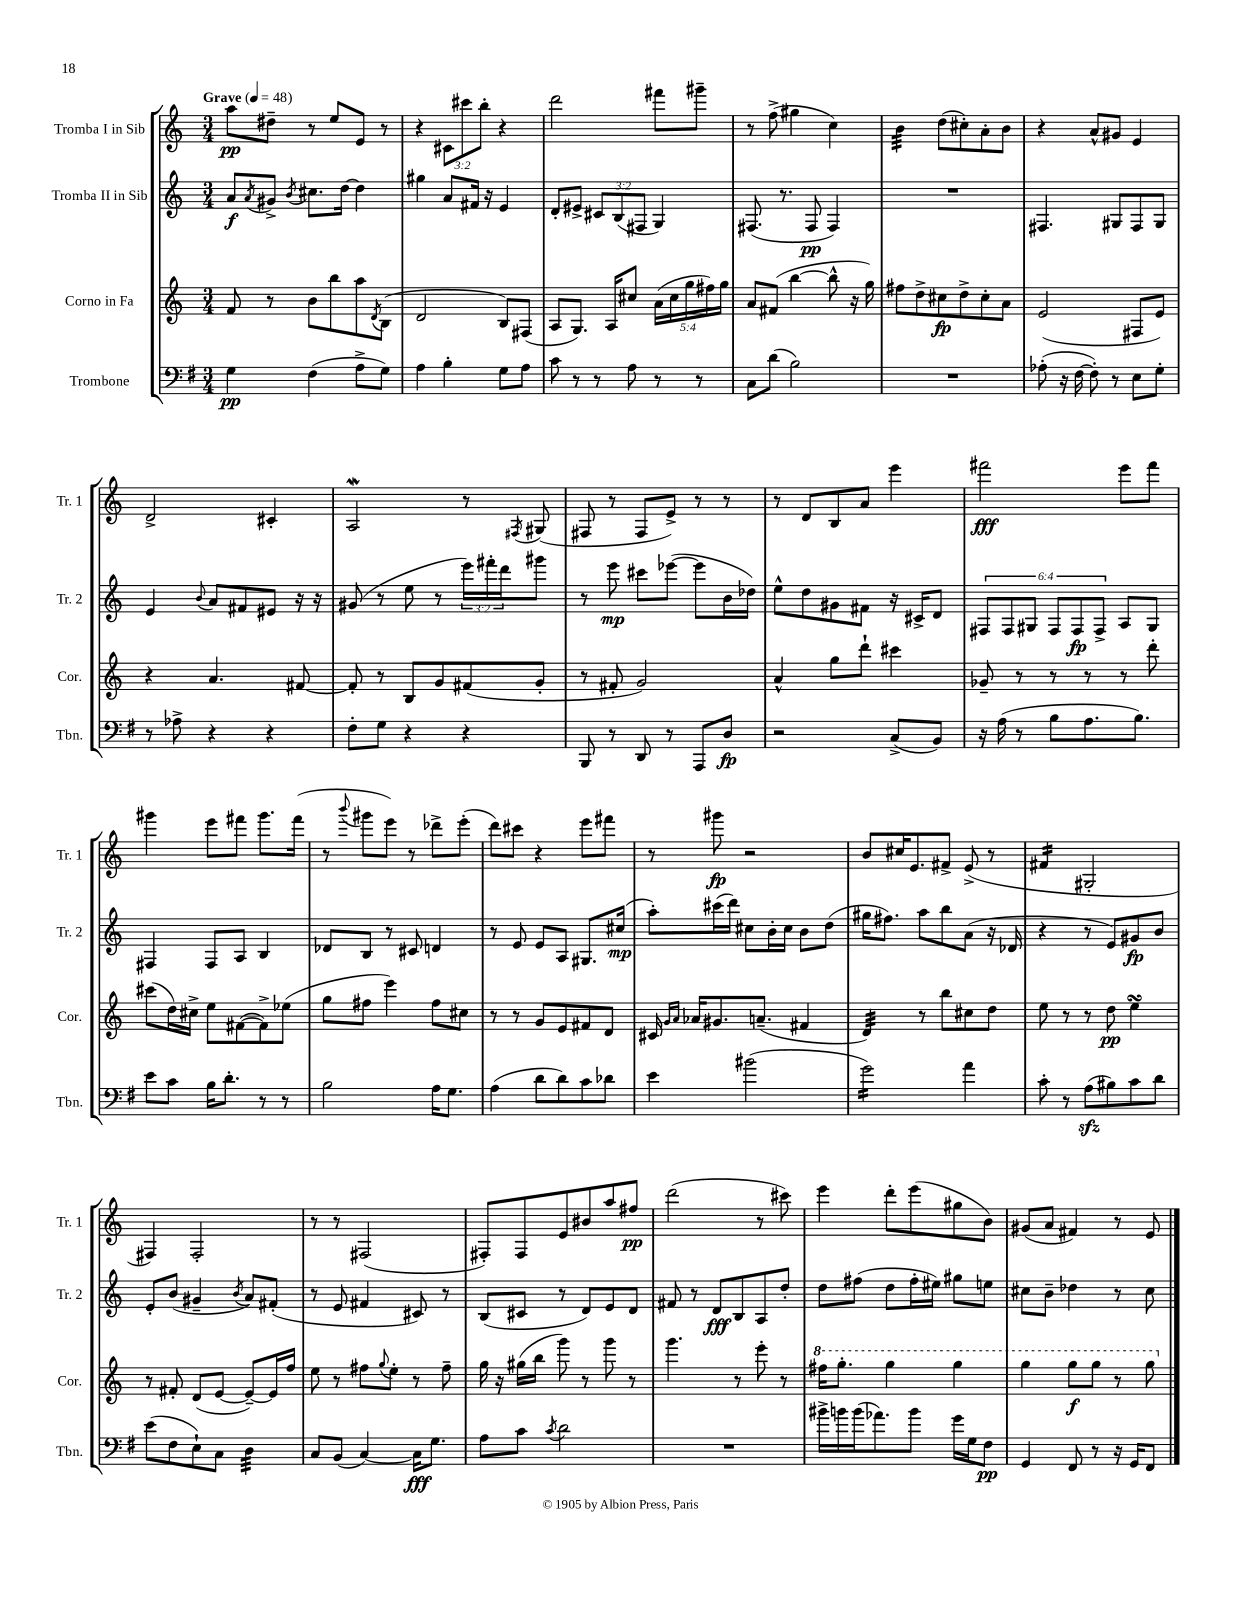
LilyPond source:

<<
\new StaffGroup <<
\new Staff = "s0" \with { instrumentName = "Tromba I in Sib" shortInstrumentName = "Tr. 1" } {
    \clef treble \key c \major \numericTimeSignature \time 3/4 \override Staff.TupletNumber.text = #tuplet-number::calc-fraction-text \tempo "Grave" 4 = 48
    a''8\pp dis''8-- r8 e''8 e'8 r8 |
    r4 \tuplet 3/2 { cis'8 cis'''8 b''8-. } r4 |
    d'''2 fis'''8 gis'''8-- |
    r8 f''8->( gis''4 c''4) |
    b'4:32 d''8( cis''8-.) a'8-. b'8 |
    r4 a'8-^ gis'8 e'4 |
    d'2-> cis'4-. |
    a2\mordent r8 \acciaccatura { fis8 } gis8( |
    fis8 r8 fis8 e'8->) r8 r8 |
    r8 d'8 b8 a'8 e'''4 |
    fis'''2\fff e'''8 fis'''8 |
    gis'''4 e'''8 fis'''8 gis'''8. fis'''16( |
    r8 \appoggiatura { b'''8 } gis'''8 e'''8) r8 des'''8-> e'''8-.( |
    d'''8) cis'''8 r4 e'''8 fis'''8 |
    r8 gis'''8\fp r2 |
    b'8 cis''16 e'8. fis'8-> e'8->( r8 |
    fis'4:16 gis2-. |
    fis4) fis2-. |
    r8 r8 fis2( |
    fis8-.) fis8 e'8 bis'8 a''8 fis''8\pp |
    d'''2( r8 cis'''8) |
    e'''4 d'''8-. e'''8( gis''8 b'8) |
    gis'8( a'8 fis'4) r8 e'8 \bar "|." |
}
\new Staff = "s1" \with { instrumentName = "Tromba II in Sib" shortInstrumentName = "Tr. 2" } {
    \clef treble \key c \major \numericTimeSignature \time 3/4 \override Staff.TupletNumber.text = #tuplet-number::calc-fraction-text
    a'8\f \acciaccatura { a'8 } gis'8-> \acciaccatura { b'8 } cis''8. d''16~ d''4 |
    gis''4 a'8 fis'16 r16 e'4 |
    d'8-. eis'8-> \tuplet 3/2 { cis'8 b8( fis8 } g4) |
    fis8.( r8. fis8\pp fis4) |
    R2. |
    fis4. gis8 fis8 gis8 |
    e'4 \appoggiatura { b'8 } a'8 fis'8 eis'8 r16 r16 |
    gis'8( r8 e''8 r8 \tuplet 3/2 { e'''16) fis'''16-. d'''16 } gis'''8 |
    r8 e'''8\mp cis'''8 ees'''8~( ees'''8 b'16 des''16) |
    e''8-^ d''8 gis'8 fis'8 r16 cis'16-> d'8 |
    \tuplet 6/4 { fis8 fis8 gis8 fis8 fis8\fp fis8-> } a8 gis8 |
    fis4 fis8 a8 b4 |
    des'8 b8 r8 cis'8 d'4 |
    r8 e'8 e'8 a8 gis8. cis''16\mp( |
    a''8-.) cis'''16( d'''16) cis''8 b'16-. cis''16 b'8 d''8( |
    gis''16 fis''8.) a''8 b''8 a'8( r16 des'16 |
    r4 r8 e'8) gis'8\fp b'8 |
    e'8-. b'8( gis'4-- \acciaccatura { b'8 } a'8) fis'8-.( |
    r8 e'8 fis'4 cis'8) r8 |
    b8( cis'8 r8 d'8) e'8 d'8 |
    fis'8 r8 d'8\fff b8 a8 d''8-. |
    d''8 fis''8( d''8 fis''16-. eis''16) gis''8 e''8 |
    cis''8 b'8-- des''4 r8 cis''8 \bar "|." |
}
\new Staff = "s2" \with { instrumentName = "Corno in Fa" shortInstrumentName = "Cor." } {
    \clef treble \key c \major \numericTimeSignature \time 3/4 \override Staff.TupletNumber.text = #tuplet-number::calc-fraction-text
    f'8 r8 b'8 b''8 a''8 \acciaccatura { d'8 } b8( |
    d'2 b8) fis8( |
    a8 g8.) a16 cis''8 \tuplet 5/4 { a'16( cis''16 g''16 fis''16) g''16 } |
    a'8 fis'8( b''4~ b''8-^ r16 g''16) |
    fis''8 d''8-> cis''8\fp d''8-> cis''8-. a'8 |
    e'2( fis8 e'8) |
    r4 a'4. fis'8~ |
    fis'8-. r8 b8 g'8 fis'8( g'8-. |
    r8 fis'8-. g'2) |
    a'4-^ g''8 d'''8-! cis'''4 |
    ges'8-- r8 r8 r8 r8 d'''8-. |
    cis'''8( d''16) cis''16-> e''8 fis'8~( fis'8->) ees''8( |
    g''8 fis''8 e'''4) fis''8 cis''8 |
    r8 r8 g'8 e'8 fis'8 d'8 |
    cis'16 \grace { g'16 a'16 } aes'16 gis'8. a'8.--( fis'4 |
    d'4:32) r8 b''8 cis''8 d''8 |
    e''8 r8 r8 d''8\pp e''4\turn |
    r8 fis'8-. d'8( e'8~ e'8~--) e'16 f''16 |
    e''8 r8 fis''8 \appoggiatura { g''8 } e''8-. r8 fis''8-- |
    g''16 r16 gis''16( b''16 g'''8) r8 g'''8 r8 |
    g'''4. r8 e'''8-. r8 |
    \ottava #1 fis'''16 g'''8.-. g'''4 g'''4 |
    g'''4 g'''8\f g'''8 r8 g'''8 \ottava #0 \bar "|." |
}
\new Staff = "s3" \with { instrumentName = "Trombone" shortInstrumentName = "Tbn." } {
    \clef bass \key g \major \numericTimeSignature \time 3/4
    g4\pp fis4( a8-> g8) |
    a4 b4-. g8 a8 |
    c'8 r8 r8 a8 r8 r8 |
    c8 d'8( b2) |
    R2. |
    aes8-.( r16 fis16~ fis8-.) r8 e8 g8-. |
    r8 aes8-> r4 r4 |
    fis8-. g8 r4 r4 |
    b,,8 r8 d,8 r8 a,,8 d8\fp |
    r2 c8->( b,8) |
    r16 a16( r8 b8 a8. b8.) |
    e'8 c'8 b16 d'8.-. r8 r8 |
    b2 a16 g8. |
    a4( d'8 d'8) c'8 des'8 |
    e'4 bis'2( |
    g'2:16) a'4 |
    c'8-. r8 a8\sfz( bis8) c'8 d'8 |
    e'8( fis8 e8-!) c8 d4:32 |
    c8 b,8( c4~) c16\fff g8. |
    a8 c'8 \acciaccatura { c'8 } d'2 |
    R2. |
    bis'16-> b'16 b'16( aes'8.) b'8 g'16 g16 fis8\pp |
    g,4 fis,8 r8 r16 g,16 fis,8 \bar "|." |
}
>>
>>
\layout { \context { \Score \remove "Bar_number_engraver" } }
